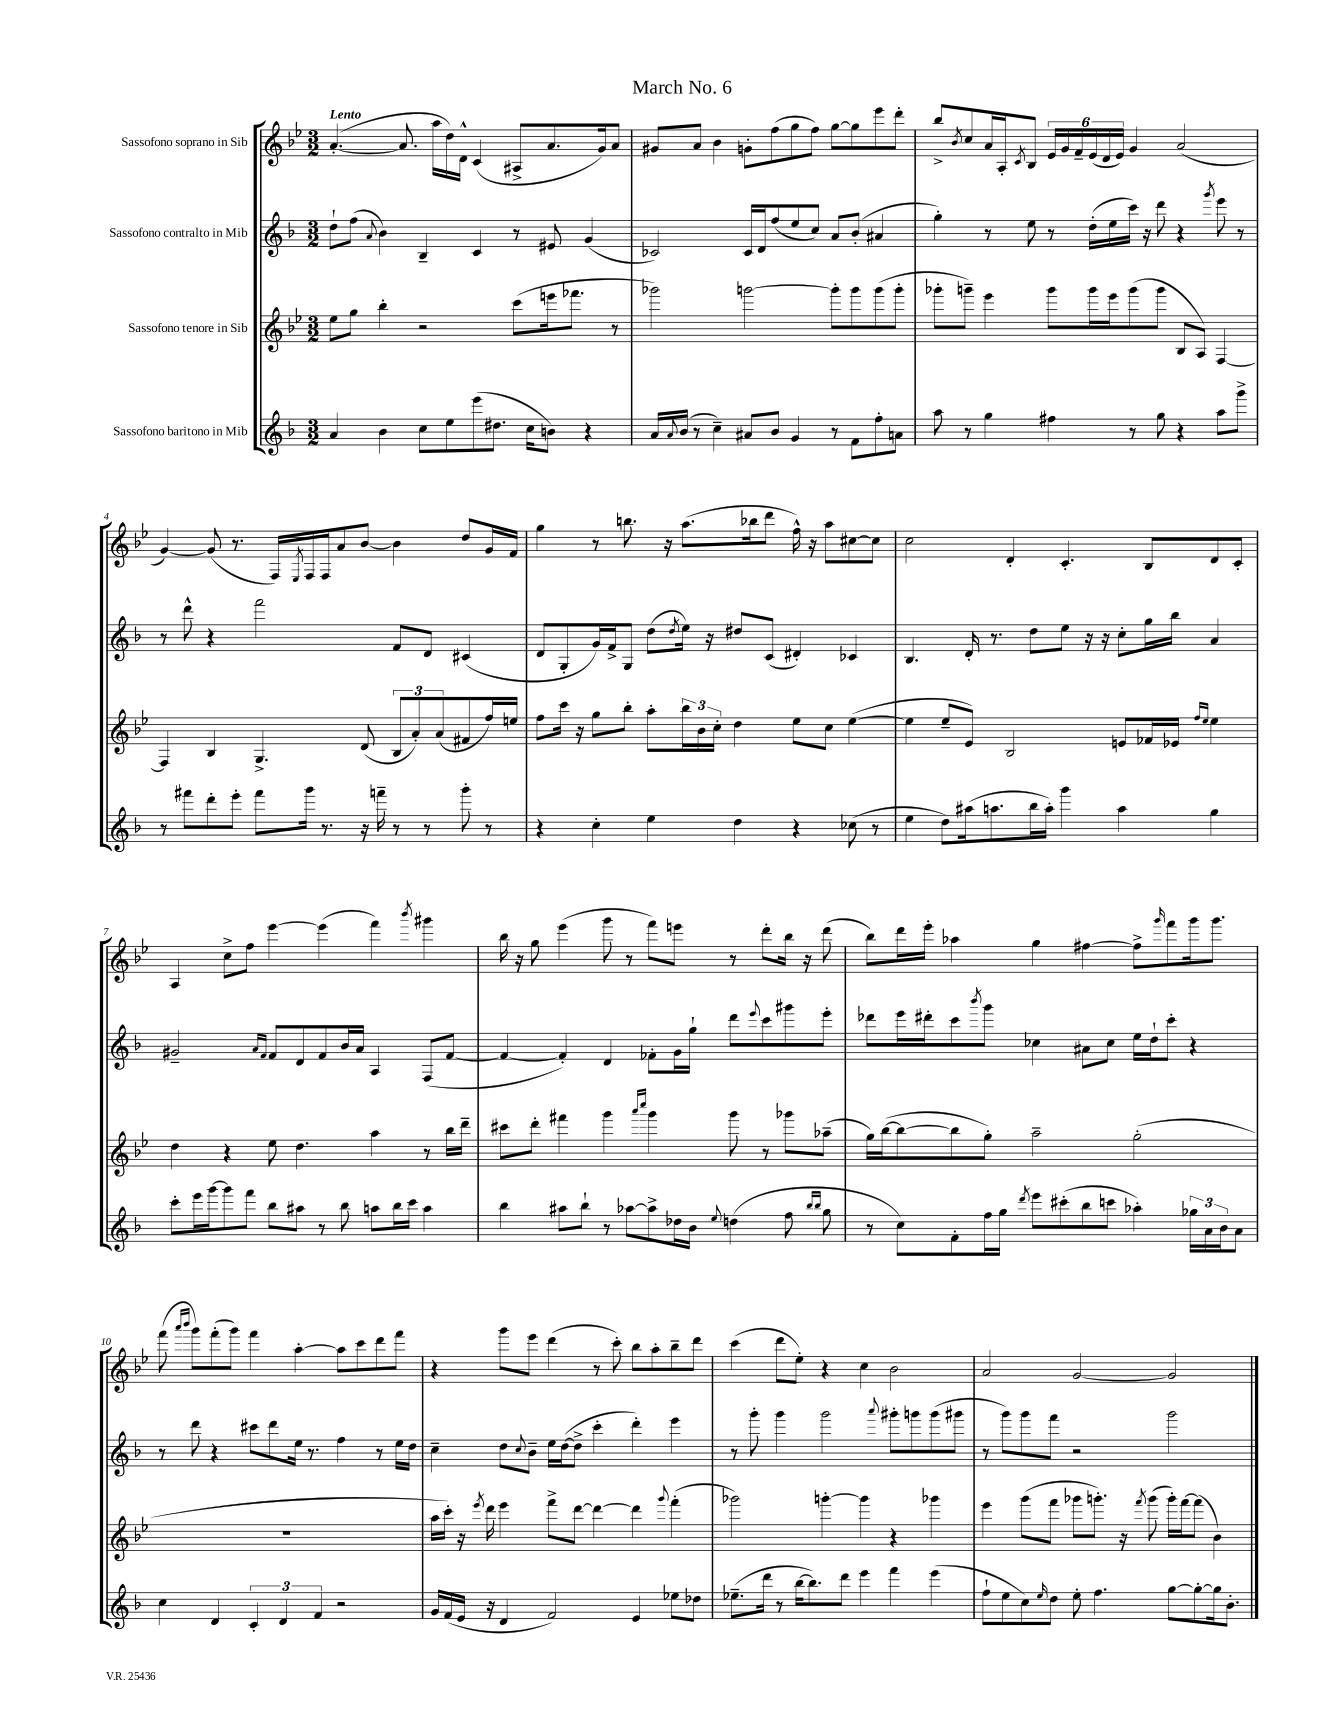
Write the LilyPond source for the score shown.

\header { title = "March No. 6" }
<<
\new StaffGroup <<
\new Staff = "s0" \with { instrumentName = "Sassofono soprano in Sib" } {
    \clef treble \key bes \major \numericTimeSignature \time 3/2 \tempo "Lento"
    a'4.~-.( a'8. a''16 d''16) d'16-^ c'4( ais8-> a'8. g'16) a'8 |
    gis'8 a'8 bes'4 g'8-. f''8( g''8 f''8) g''8~ g''8 ees'''8 d'''8-. |
    bes''8-> \acciaccatura { bes'8 } c''8 a'16 a16-. \acciaccatura { c'8 } bes8 \tuplet 6/4 { ees'16 g'16 f'16-- ees'16( d'16 ees'16) } g'4 a'2( |
    g'4~) g'8( r8. f16) \acciaccatura { ees8 } f16 f16 a'8 bes'8~ bes'4 d''8 g'16 f'16 |
    g''4 r8 b''8. r16 a''8.( bes''16 d'''8 f''16-^) r16 a''8 cis''8~ cis''8 |
    c''2 d'4-. c'4.-. bes8 d'8 c'8-. |
    a4 c''8-> f''8 ees'''4~ ees'''4( f'''4) \acciaccatura { bes'''8 } gis'''4 |
    bes''16 r16 g''8 ees'''4( g'''8 r8 f'''8) e'''8 r8 d'''8-. bes''16 r16 d'''8( |
    bes''8) d'''16 ees'''16-. aes''4 g''4 fis''4~ fis''8-> \grace { g'''16 } f'''8 g'''16 g'''8. |
    f'''8( \grace { a'''16 bes'''16 } g'''8) f'''8-.( g'''8) f'''4 a''4~-. a''8 c'''8 d'''8 f'''8 |
    r4 g'''8 ees'''8 d'''4( r8 c'''8-.) bes''8 a''8-. bes''8-- d'''8 |
    c'''4( d'''8 ees''8-.) r4 c''4 bes'2 |
    a'2 g'2~ g'2 \bar "|." |
}
\new Staff = "s1" \with { instrumentName = "Sassofono contralto in Mib" } {
    \clef treble \key f \major \numericTimeSignature \time 3/2
    d''8-! f''8( \appoggiatura { a'8 } bes'4) bes4-- c'4 r8 eis'8 g'4( |
    ces'2) ces'16 d'16 f''8( e''8 c''8) a'8 bes'8-.( ais'4 |
    g''4-.) r8 e''8 r8 d''16-.( e''16 c'''16) r16 d'''8 r4 \acciaccatura { g'''8 } e'''8 r8 |
    r8 d'''8-^ r4 f'''2 f'8 d'8 cis'4( |
    d'8 g8-. g'16) f'16-> g8 d''8( \acciaccatura { d''8 } e''16) r16 dis''8 c'8( dis'4-.) ces'4 |
    bes4. d'16-. r8. d''8 e''8 r16 r16 c''8-. g''16 bes''16 a'4 |
    gis'2-- \grace { a'16 f'16 } f'8 d'8 f'8 bes'16 a'16 a4 f8( f'8~ |
    f'4~ f'4-.) d'4 fes'8-. g'16 g''16-! d'''8 \appoggiatura { e'''8 } c'''8 gis'''8 e'''8-. |
    des'''8 e'''16 dis'''16-. c'''8 \acciaccatura { bes'''8 } g'''8 ces''4 ais'8 ces''8 e''16 d''16-! c'''8-. r4 |
    r8 d'''8 r4 cis'''8 d'''8 e''16 r8. f''4 r8 e''16 d''16 |
    c''4-- d''8 \appoggiatura { c''8 } bes'8-- e''16 d''16~( d''8-> c'''4-. d'''4-.) e'''4 |
    r8 g'''8-. g'''4 g'''2 \appoggiatura { a'''8 } gis'''8-. g'''8 g'''8( gis'''8 |
    r8 g'''8) g'''8 f'''8 r2 g'''2 \bar "|." |
}
\new Staff = "s2" \with { instrumentName = "Sassofono tenore in Sib" } {
    \clef treble \key bes \major \numericTimeSignature \time 3/2
    ees''8 g''8 bes''4-. r2 c'''8( e'''16 fes'''8. r8 |
    ges'''2) g'''2~ g'''8-. g'''8 g'''8( g'''8-. |
    ges'''8-. g'''8--) ees'''4 g'''8 g'''16 ees'''16 g'''8( g'''8 bes8 a8) f4~ |
    f4 bes4 g4.-> d'8( \tuplet 3/2 { bes8 a'8-.) a'8( } fis'8 f''16) e''16 |
    f''8 c'''16 r16 g''8 bes''8-. a''8-. \tuplet 3/2 { bes''16 bes'16 c''16-. } d''4 ees''8 c''8 ees''4~( |
    ees''4 ees''8-- ees'8) bes2 e'8 fes'16 ees'16 \grace { f''16 ees''16 } ees''4 |
    d''4 r4 ees''8 d''4. a''4 r8 bes''16 d'''16-- |
    cis'''8 d'''8-. fis'''4 g'''4 \grace { a'''16 c''''16 } g'''4 g'''8 r8 ges'''8 aes''8--( |
    g''16) bes''16~( bes''8~ bes''8 g''8-.) a''2-- g''2-.( |
    R1. |
    a''16 c'''16-.) r16 \acciaccatura { ees'''8 } d'''16 ees'''4 f'''8-> d'''8~ d'''4~ d'''4 \appoggiatura { g'''8 } f'''4-.( |
    ges'''2) g'''4~-. g'''4 r4 ges'''4 |
    ees'''4 g'''8( f'''8 ges'''8 g'''8.-.) r16 \acciaccatura { f'''8 } g'''8( g'''16-.) f'''16~ f'''8( bes'4) \bar "|." |
}
\new Staff = "s3" \with { instrumentName = "Sassofono baritono in Mib" } {
    \clef treble \key f \major \numericTimeSignature \time 3/2
    a'4 bes'4 c''8 e''8 e'''8( dis''8. c''16 b'8) r4 |
    a'16 \appoggiatura { a'8 } bes'16( r8 c''4--) ais'8 bes'8 g'4 r8 f'8 f''8-. a'8 |
    a''8 r8 g''4 fis''4 r8 g''8 r4 a''8 g'''8-> |
    r8 fis'''8 d'''8-. e'''8-. fis'''8 g'''16 r8. r16 f'''16-- r8 r8 g'''8-. r8 |
    r4 c''4-. e''4 d''4 r4 ces''8( r8 |
    e''4 d''8) ais''16( a''8. bes''16 a''16-.) g'''4 a''4 g''4 |
    c'''8-. e'''16 g'''16~ g'''8 f'''8 bes''8 ais''8 r8 bes''8 a''8 bes''16 c'''16 a''4 |
    bes''4 ais''8 bes''8-! r8 aes''8~ aes''8-> des''16 bes'16 \appoggiatura { e''8 } d''4( f''8 \grace { bes''16 bes''16 } g''8 |
    r8 c''8) f'8-. f''16 g''16 \acciaccatura { d'''8 } e'''8 cis'''8-.( bes''8 c'''8 aes''4-.) \tuplet 3/2 { ges''16 a'16 bes'16 } a'8 |
    c''4 d'4 \tuplet 3/2 { c'4-. d'4 f'4 } r2 |
    g'16 f'16( e'16 r16 d'4 f'2) e'4 ees''8 des''8 |
    ees''8.--( d'''16 r8 bes''16~ bes''8.) d'''8 e'''4 f'''4 e'''4( |
    f''8-! e''8 c''8) \grace { e''16 } d''8 e''8-. f''4. g''8~ g''8~-. g''16 bes'8.-. \bar "|." |
}
>>
>>
